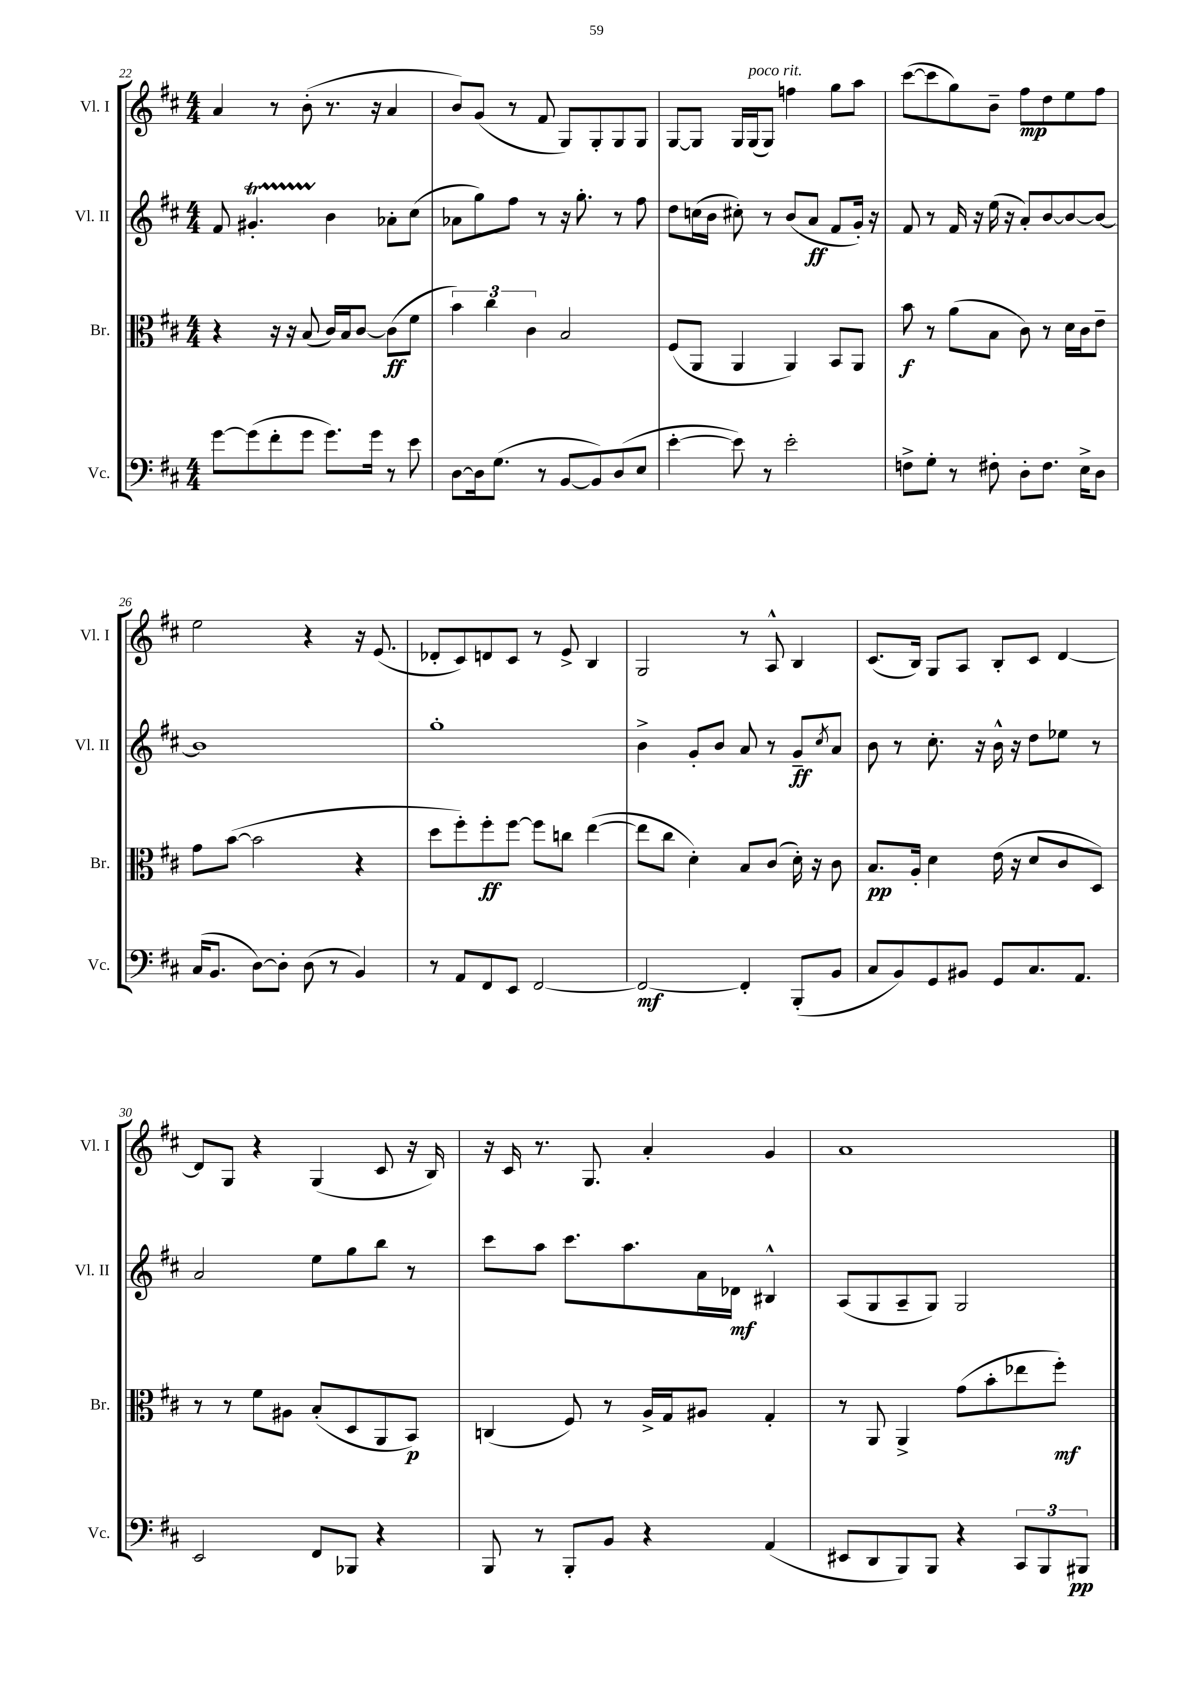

**kern	**dynam	**kern	**dynam	**kern	**dynam	**kern	**dynam
*part4	*part4	*part3	*part3	*part2	*part2	*part1	*part1
*staff4	*staff4	*staff3	*staff3	*staff2	*staff2	*staff1	*staff1
*I"Vc.	*	*I"Br.	*	*I"Vl. II	*	*I"Vl. I	*
*I'Vc.	*	*I'Br.	*	*I'Vl. II	*	*I'Vl. I	*
*clefF4	*	*clefC3	*	*clefG2	*	*clefG2	*
*k[f#c#]	*	*k[f#c#]	*	*k[f#c#]	*	*k[f#c#]	*
*M4/4	*	*M4/4	*	*M4/4	*	*M4/4	*
=22	=22	=22	=22	=22	=22	=22	=22
[8g\L	.	4r	.	8f#/	.	4a/	.
(8g\]	.	.	.	4.g#Xt'/	.	.	.
8f#'\	.	16r	.	.	.	8r	.
.	.	16r	.	.	.	.	.
8g\J	.	(8B/	.	.	.	(8b'\	.
8.g\L)	.	16c#/LL)	.	4b\	.	8.r	.
.	.	16B/J	.	.	.	.	.
.	.	[8c#/J	.	.	.	.	.
16g\Jk	.	.	.	.	.	16r	.
8r	.	(8c#\L]	ff	8a-X'\L	.	4a/	.
8e\	.	8f#\J	.	(8cc#\J	.	.	.
=23	=23	=23	=23	=23	=23	=23	=23
[8D\L	.	6b\)	.	8a-X\L	.	8b/L)	.
16D\k]	.	.	.	8gg\)	.	(8g/J	.
.	.	6cc#\	.	.	.	.	.
(8.G\J	.	.	.	.	.	.	.
.	.	.	.	8ff#\J	.	8r	.
.	.	6c#\	.	.	.	.	.
8r	.	.	.	8r	.	8f#/	.
[8BB/L	.	2B/	.	16r	.	8G/L)	.
.	.	.	.	8.gg'\	.	.	.
8BB/])	.	.	.	.	.	8G'/	.
(8D/	.	.	.	8r	.	8G/	.
8E/J	.	.	.	8ff#\	.	8G/J	.
=24	=24	=24	=24	=24	=24	=24	=24
[4e'\	.	(8F#/L	.	8dd\L	.	[8G/L	.
.	.	8AA/J	.	(16ccn\L	.	8G/J]	.
.	.	.	.	16b\JJ	.	.	.
8e\])	.	4AA/	.	8cc#X'\)	.	16G/LL	.
!	!	!	!	!	!	!LO:TX:a:i:t=poco rit.	!
.	.	.	.	.	.	(16G/J	.
8r	.	.	.	8r	.	8G/J)	.
2e'\	.	4AA/)	.	(8b/L	.	4ffn\	.
.	.	.	.	8a/J	ff	.	.
.	.	8BB/L	.	8f#/L	.	8gg\L	.
.	.	8AA/J	.	16g'/Jk)	.	8aa\J	.
.	.	.	.	16r	.	.	.
=25	=25	=25	=25	=25	=25	=25	=25
8Fn^\L	.	8b\	f	8f#/	.	([8ccc#\L	.
8G'\J	.	8r	.	8r	.	8ccc#\]	.
8r	.	(8a\L	.	16f#/	.	8gg\)	.
.	.	.	.	16r	.	.	.
8F#X'\	.	8B\J	.	(16ee\	.	8b~\J	.
.	.	.	.	16r	.	.	.
8D'\L	.	8c#\)	.	8a'/L)	.	8ff#\L	mp
8.F#\J	.	8r	.	[8b/	.	8dd\	.
.	.	16d\LL	.	8b/_	.	8ee\	.
16E^\KL	.	16c#\J	.	.	.	.	.
8D\J	.	8e~\J	.	8b/J_	.	8ff#\J	.
!!LO:LB:g=z
=26	=26	=26	=26	=26	=26	=26	=26
(16C#/KL	.	8g\L	.	1b]	.	2ee\	.
8.BB/J	.	.	.	.	.	.	.
.	.	([8b\J	.	.	.	.	.
[8D\L)	.	2b\]	.	.	.	.	.
8D'\J]	.	.	.	.	.	.	.
(8D\	.	.	.	.	.	4r	.
8r	.	.	.	.	.	.	.
4BB/)	.	4r	.	.	.	16r	.
.	.	.	.	.	.	(8.e/	.
=27	=27	=27	=27	=27	=27	=27	=27
8r	.	8dd\L	.	1gg'	.	8d-X'/L	.
8AA/L	.	8ff#'\)	.	.	.	8c#/)	.
8FF#/	.	8ff#'\	ff	.	.	8dn/	.
8EE/J	.	[8ff#\J	.	.	.	8c#/J	.
[2FF#/	.	8ff#\L]	.	.	.	8r	.
.	.	8ccn\J	.	.	.	8e^/	.
.	.	([4ee\	.	.	.	4B/	.
=28	=28	=28	=28	=28	=28	=28	=28
2FF#/_	mf	8ee\L]	.	4b^\	.	2G/	.
.	.	8cc#\J	.	.	.	.	.
.	.	4d'\)	.	8g'/L	.	.	.
.	.	.	.	8b/J	.	.	.
4FF#'/]	.	8B/L	.	8a/	.	8r	.
.	.	(8c#/J	.	8r	.	8A^^/	.
(8BBB'/L	.	16d'\)	.	8g~/L	ff	4B/	.
.	.	16r	.	.	.	.	.
.	.	.	.	8qcc#/	.	.	.
8BB/J	.	8c#\	.	8a/J	.	.	.
=29	=29	=29	=29	=29	=29	=29	=29
8C#/L	.	8.B/L	pp	8b\	.	(8.c#/L	.
8BB/)	.	.	.	8r	.	.	.
.	.	16A'/Jk	.	.	.	16B/Jk)	.
8GG/	.	4d\	.	8.cc#'\	.	8G/L	.
8BB#X/J	.	.	.	.	.	8A/J	.
.	.	.	.	16r	.	.	.
8GG/L	.	(16e\	.	16b^^\	.	8B'/L	.
.	.	16r	.	16r	.	.	.
8.C#/	.	8d/L	.	8dd\L	.	8c#/J	.
.	.	8c#/	.	8ee-X\J	.	[4d/	.
8.AA/J	.	.	.	.	.	.	.
.	.	8D/J)	.	8r	.	.	.
!!LO:LB:g=z
=30	=30	=30	=30	=30	=30	=30	=30
2EE/	.	8r	.	2a/	.	8d/L]	.
.	.	8r	.	.	.	8G/J	.
.	.	8f#\L	.	.	.	4r	.
.	.	8A#X\J	.	.	.	.	.
8FF#/L	.	(8B'/L	.	8ee\L	.	(4G/	.
8BBB-X/J	.	8D/	.	8gg\	.	.	.
4r	.	8AA/	.	8bb\J	.	8c#/	.
.	.	8BB/J)	p	8r	.	16r	.
.	.	.	.	.	.	16B/)	.
=31	=31	=31	=31	=31	=31	=31	=31
8BBB/	.	(4Cn/	.	8ccc#\L	.	16r	.
.	.	.	.	.	.	16c#/	.
8r	.	.	.	8aa\J	.	8.r	.
8BBB'/L	.	8F#/)	.	8.ccc#\L	.	.	.
.	.	.	.	.	.	8.G/	.
8BB/J	.	8r	.	.	.	.	.
.	.	.	.	8.aa\	.	.	.
4r	.	16A^/LL	.	.	.	4a'/	.
.	.	16G/J	.	.	.	.	.
.	.	8A#X/J	.	16a\L	.	.	.
.	.	.	.	16d-X\JJ	mf	.	.
(4AA/	.	4G'/	.	4B#X^^/	.	4g/	.
=32	=32	=32	=32	=32	=32	=32	=32
8EE#X/L	.	8r	.	(8A/L	.	1a	.
8DD/	.	8AA/	.	8G/	.	.	.
8BBB/)	.	4AA^/	.	8A~/	.	.	.
8BBB/J	.	.	.	8G/J)	.	.	.
4r	.	(8g\L	.	2G/	.	.	.
.	.	8b'\	.	.	.	.	.
12CC#/L	.	8ee-X\	.	.	.	.	.
12BBB/	.	.	.	.	.	.	.
.	.	8ff#'\J)	mf	.	.	.	.
12BBB#X/J	pp	.	.	.	.	.	.
==	==	==	==	==	==	==	==
*-	*-	*-	*-	*-	*-	*-	*-
